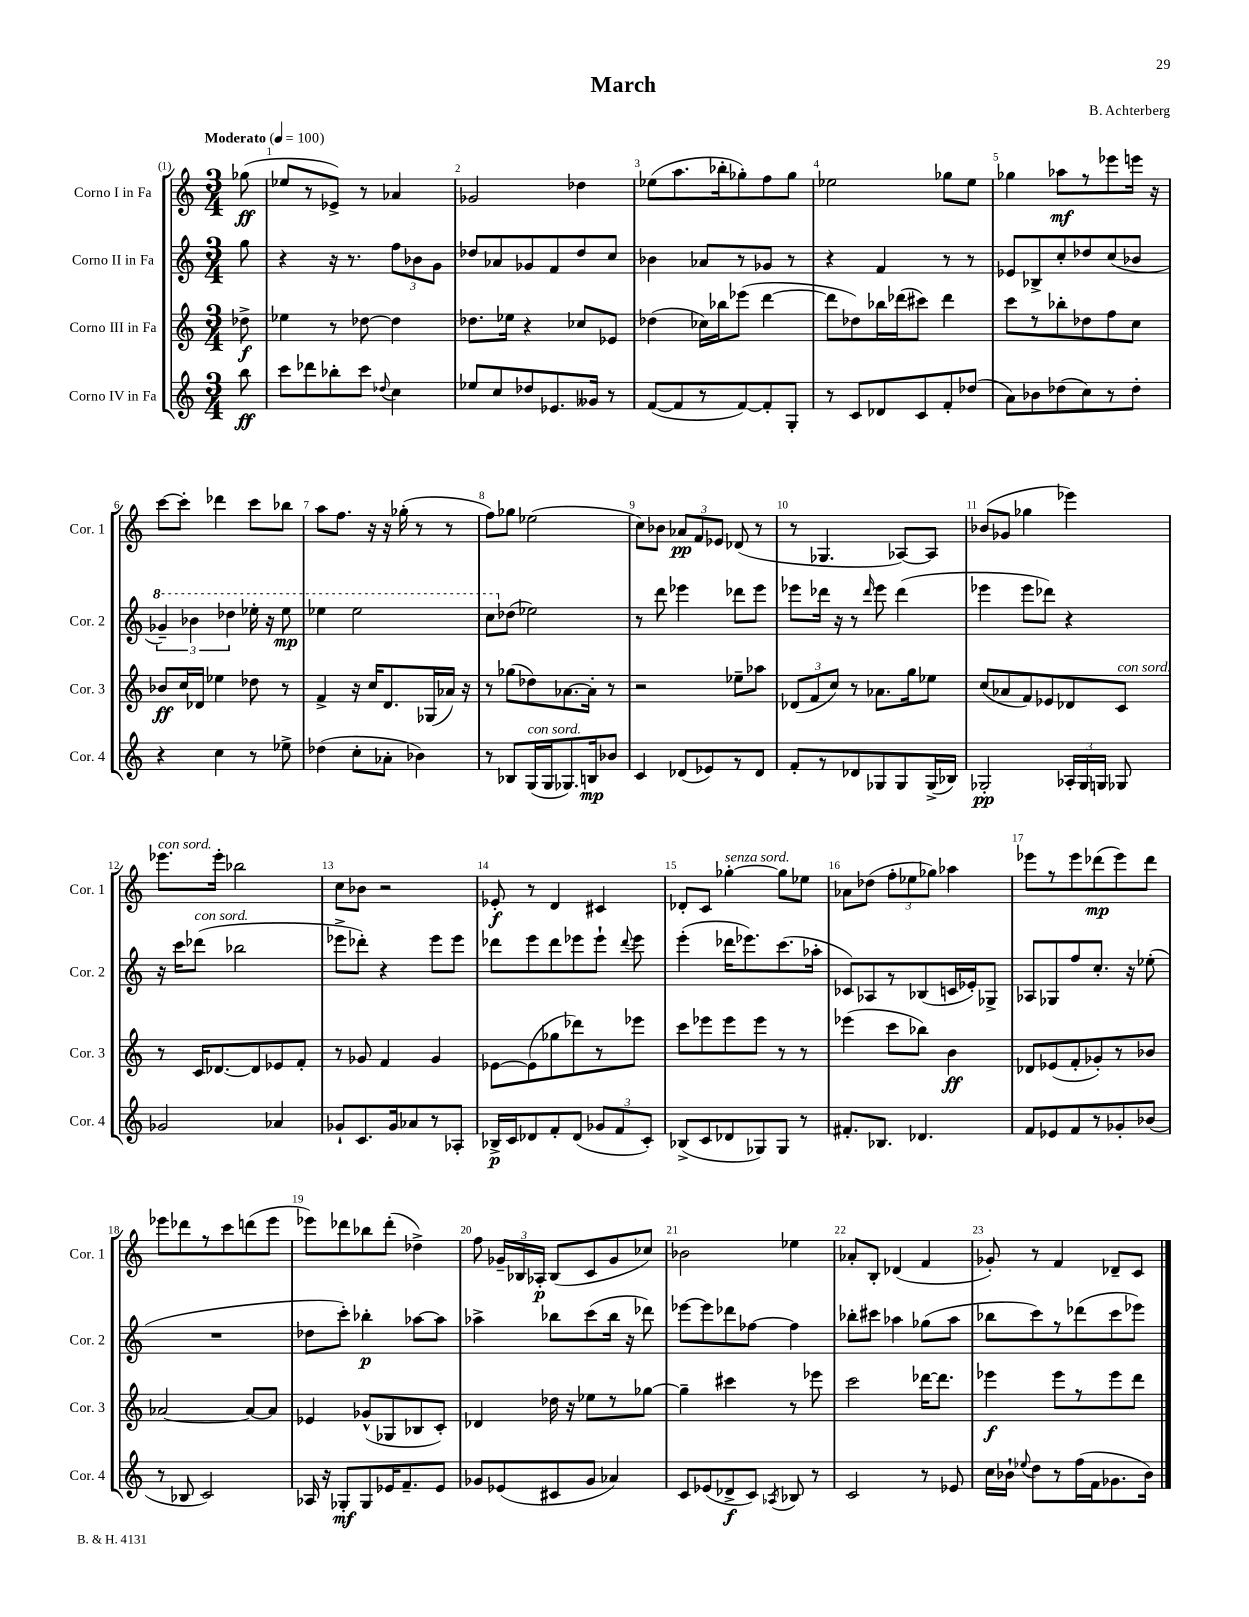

**kern	**dynam	**kern	**dynam	**kern	**dynam	**kern	**dynam
*part4	*part4	*part3	*part3	*part2	*part2	*part1	*part1
*staff4	*staff4	*staff3	*staff3	*staff2	*staff2	*staff1	*staff1
*I"Corno IV in Fa	*	*I"Corno III in Fa	*	*I"Corno II in Fa	*	*I"Corno I in Fa	*
*I'Cor. 4	*	*I'Cor. 3	*	*I'Cor. 2	*	*I'Cor. 1	*
*clefG2	*	*clefG2	*	*clefG2	*	*clefG2	*
*k[]	*	*k[]	*	*k[]	*	*k[]	*
*M3/4	*	*M3/4	*	*M3/4	*	*M3/4	*
*MM100	*	*MM100	*	*MM100	*	*MM100	*
=	=	=	=	=	=	=	=
!	!	!	!	!	!	!LO:TX:a:B:t=Moderato	!
8bb\	ff	8dd-X^\	f	8gg\	.	(8gg-X\	ff
=1	=1	=1	=1	=1	=1	=1	=1
8ccc\L	.	4ee-X\	.	4r	.	8ee-X/L	.
8ddd-X\	.	.	.	.	.	8r	.
8bb-X'\	.	8r	.	16r	.	8e-X^/J)	.
.	.	.	.	8.r	.	.	.
8ccc\J	.	[8dd-X\	.	.	.	8r	.
8qqdd-X/	.	.	.	.	.	.	.
4cc\	.	4dd-\]	.	12ff\L	.	4a-X/	.
.	.	.	.	12b-X\	.	.	.
.	.	.	.	12g\J	.	.	.
=2	=2	=2	=2	=2	=2	=2	=2
8ee-X/L	.	8.dd-X\L	.	8dd-X/L	.	2g-X/	.
8cc/	.	.	.	8a-X/	.	.	.
.	.	16ee-X\Jk	.	.	.	.	.
8dd-X/	.	4r	.	8g-X/	.	.	.
8.e-X/	.	.	.	8f/	.	.	.
.	.	8cc-X/L	.	8dd-/	.	4dd-X\	.
16g--X/Jk	.	.	.	.	.	.	.
8r	.	8e-X/J	.	8cc/J	.	.	.
=3	=3	=3	=3	=3	=3	=3	=3
([8f/L	.	(4dd-X\	.	4b-X\	.	(8ee-X\L	.
8f/]	.	.	.	.	.	8.aa\	.
8r	.	16cc-X\LL)	.	8a-X/L	.	.	.
.	.	16bb-X\J	.	.	.	16bb-X'\k	.
[8f/)	.	(8eee-X\J	.	8r	.	8gg-X'\)	.
8f'/]	.	[4ddd\	.	8g-X/J	.	8ff\	.
8G'/J	.	.	.	8r	.	8gg-\J	.
=4	=4	=4	=4	=4	=4	=4	=4
8r	.	8ddd\L]	.	4r	.	2ee-X\	.
8c/L	.	8dd-X\)	.	.	.	.	.
8d-X/	.	16bb-X\L	.	4f/	.	.	.
.	.	(16ddd-X\J	.	.	.	.	.
8c/	.	8ccc#X\J)	.	.	.	.	.
8f'/	.	4ddd-\	.	8r	.	8gg-X\L	.
(8dd-X/J	.	.	.	8r	.	8ee-\J	.
=5	=5	=5	=5	=5	=5	=5	=5
8a\L)	.	8ccc\L	.	8e-X/L	.	4gg-X\	.
8b-X\	.	8r	.	8B-X^/	.	.	.
(8dd-X\	.	8bb-X'\	.	8cc'/	.	8aa-X\L	mf
8cc\)	.	8dd-X\	.	8dd-X/	.	8r	.
8r	.	8ff\	.	(8cc/	.	8eee-X\	.
8dd-'\J	.	8cc\J	.	8b-X/J	.	16eeen\Jk	.
.	.	.	.	.	.	16r	.
!!LO:LB:g=z
=6	=6	=6	=6	=6	=6	=6	=6
*	*	*	*	*8va	*	*	*
4r	.	8b-X/L	ff	6gg-X~/)	.	[8ccc\L	.
.	.	16cc/L	.	.	.	8ccc'\J]	.
.	.	.	.	6bb-X\	.	.	.
.	.	16d-X/JJ	.	.	.	.	.
4cc\	.	4ee-X\	.	.	.	4ddd-X\	.
.	.	.	.	6ddd-X\	.	.	.
8r	.	8dd-X\	.	16eee-X'\	.	8ccc\L	.
.	.	.	.	16r	.	.	.
8ee-X^\	.	8r	.	8eee-\	mp	8bb-X\J	.
=7	=7	=7	=7	=7	=7	=7	=7
(4dd-X\	.	4f^/	.	4eee-X\	.	8aa\L	.
.	.	.	.	.	.	8.ff\J	.
8cc'\L	.	16r	.	2eee-\	.	.	.
.	.	16cc/KL	.	.	.	16r	.
8a-X'\J	.	8.d/	.	.	.	16r	.
.	.	.	.	.	.	(16gg-X'\	.
4b-X\)	.	.	.	.	.	8r	.
.	.	(16G-X/L	.	.	.	.	.
.	.	16a-X/JJ)	.	.	.	8r	.
.	.	16r	.	.	.	.	.
=8	=8	=8	=8	=8	=8	=8	=8
8r	.	8r	.	8ccc\L	.	8ff\L)	.
*	*	*	*	*X8va	*	*	*
8B-X/L	.	(8gg-X\L	.	(8dd-X\J	.	8gg-X\J	.
!LO:TX:a:i:t=con sord.	!	!	!	!	!	!	!
(16G/L	.	8dd-X\)	.	2ee-X\)	.	(2ee-X\	.
16G/J	.	.	.	.	.	.	.
8.G-X/)	.	[8.a-X\	.	.	.	.	.
16Bn/k	mp	16a-'\Jk]	.	.	.	.	.
8b-X/J	.	8r	.	.	.	.	.
=9	=9	=9	=9	=9	=9	=9	=9
4c/	.	2r	.	8r	.	8cc\L)	.
.	.	.	.	8ddd\	.	8b-X\J	.
(8d-X/L	.	.	.	4eee-X\	.	12a-X/L	pp
.	.	.	.	.	.	12f/	.
8e-X/)	.	.	.	.	.	.	.
.	.	.	.	.	.	12e-X/J	.
8r	.	8ee-X~\L	.	8ddd-X\L	.	(8d-X/	.
8d-/J	.	8aa-X\J	.	8eee-\J	.	8r	.
=10	=10	=10	=10	=10	=10	=10	=10
8f'/L	.	(12d-X/L	.	8eee-X\L	.	8r	.
.	.	12f/	.	.	.	.	.
8r	.	.	.	16ddd-X\Jk	.	4.G-X/	.
.	.	12cc/J)	.	.	.	.	.
.	.	.	.	16r	.	.	.
8d-X/	.	8r	.	8r	.	.	.
.	.	.	.	16qqddd-/	.	.	.
8G-X/	.	8.a-X\L	.	8eee-\	.	.	.
8G-/	.	.	.	(4ddd-\	.	[8A-X/L)	.
.	.	16gg\k	.	.	.	.	.
(16G-^/L	.	8ee-X\J	.	.	.	8A-/J]	.
16B-X/JJ)	.	.	.	.	.	.	.
=11	=11	=11	=11	=11	=11	=11	=11
2G-X'/	pp	(8cc/L	.	4eee-X\	.	(8b-X/L	.
.	.	8a-X/	.	.	.	8g-X/J	.
.	.	8f/)	.	8eee-\L	.	4gg-X\	.
.	.	8e-X/	.	8ddd-X\J)	.	.	.
24A-X'/LL	.	8d-X/	.	4r	.	4eee-X\)	.
24G-/	.	.	.	.	.	.	.
24Gn/JJ	.	.	.	.	.	.	.
!	!	!LO:TX:a:i:t=con sord.	!	!	!	!	!
8G-X/	.	8c/J	.	.	.	.	.
!!LO:LB:g=z
=12	=12	=12	=12	=12	=12	=12	=12
!	!	!	!	!	!	!LO:TX:a:i:t=con sord.	!
2g-X/	.	8r	.	16r	.	8.eee-X\L	.
.	.	.	.	16ccc\KL	.	.	.
!	!	!	!	!LO:TX:a:i:t=con sord.	!	!	!
.	.	16c/KL	.	(8ddd-X\J	.	.	.
.	.	[8.d-X/	.	.	.	16eee-'\Jk	.
.	.	.	.	2bb-X\	.	2bb-X\	.
.	.	8d-/]	.	.	.	.	.
4a-X/	.	8e-X/	.	.	.	.	.
.	.	8f'/J	.	.	.	.	.
=13	=13	=13	=13	=13	=13	=13	=13
8g-X`/L	.	8r	.	8eee-X^\L	.	8cc\L	.
8.c/	.	8g-X/	.	8ddd-X'\J)	.	8b-X\J	.
.	.	4f/	.	4r	.	2r	.
16g-/k	.	.	.	.	.	.	.
8a-X/	.	.	.	.	.	.	.
8r	.	4g-/	.	8eee-\L	.	.	.
8A-X'/J	.	.	.	8eee-\J	.	.	.
=14	=14	=14	=14	=14	=14	=14	=14
16B-X^/LL	p	[8e-X\L	.	8ddd-X\L	.	8e-X'/	f
16c/J	.	.	.	.	.	.	.
8d-X/	.	(8e-\]	.	8eee\	.	8r	.
8f'/	.	8gg-X\	.	8ddd-\	.	4d/	.
(8d-/J	.	8ddd-X\)	.	8eee-X\	.	.	.
12g-X/L	.	8r	.	8eee-`\J	.	4c#X/	.
12f/	.	.	.	.	.	.	.
.	.	.	.	8qqddd-/	.	.	.
.	.	8eee-X\J	.	8eee-\	.	.	.
12c'/J)	.	.	.	.	.	.	.
=15	=15	=15	=15	=15	=15	=15	=15
(8B-X^/L	.	8ccc\L	.	(4eee'\	.	8d-X'/L	.
8c/	.	8eee-X\	.	.	.	8c/J	.
!	!	!	!	!	!	!LO:TX:a:i:t=senza sord.	!
8d-X/	.	8eee-\	.	16ddd-X\KL	.	[4gg-X'\	.
.	.	.	.	8.eee-X\)	.	.	.
8G-X/)	.	8eee-\J	.	.	.	.	.
8G-/J	.	8r	.	(8.ccc\	.	8gg-\L]	.
8r	.	8r	.	.	.	8ee-X\J	.
.	.	.	.	16aa-X'\Jk	.	.	.
=16	=16	=16	=16	=16	=16	=16	=16
8.f#X'/L	.	(4eee-X\	.	8c-X/L)	.	8a-X\L	.
.	.	.	.	8A-X/	.	(8dd-X\J	.
8.B-X/J	.	.	.	.	.	.	.
.	.	8ccc\L	.	8r	.	12ff'\L	.
.	.	.	.	.	.	12ee-X\	.
4.d-X/	.	8bb-X\J)	.	(8B-X/	.	.	.
.	.	.	.	.	.	12gg-X\J)	.
.	.	4b\	ff	16cn/L	.	4aa-X\	.
.	.	.	.	16e-X'/J)	.	.	.
.	.	.	.	8G-X^/J	.	.	.
=17	=17	=17	=17	=17	=17	=17	=17
8f/L	.	8d-X/L	.	8A-X/L	.	8eee-X\L	.
8e-X/	.	(8e-X/	.	8G-X/	.	8r	.
8f/	.	8f'/	.	8ff/	.	8eee-\	.
8r	.	8g-X'/)	.	8.cc'/J	.	(8ddd-X\	mp
8g-X'/	.	8r	.	.	.	8eee-\)	.
.	.	.	.	16r	.	.	.
(8b-X/J	.	8b-X/J	.	(8ee-X'\	.	8ddd-\J	.
!!LO:LB:g=z
=18	=18	=18	=18	=18	=18	=18	=18
8r	.	[2a-X/	.	2.r	.	8eee-X\L	.
8B-X/	.	.	.	.	.	8ddd-X\	.
2c/)	.	.	.	.	.	8r	.
.	.	.	.	.	.	8ccc\	.
.	.	8a-/L_	.	.	.	(8dddn\	.
.	.	8a-/J]	.	.	.	8eee-\J	.
=19	=19	=19	=19	=19	=19	=19	=19
16A-X/	.	4e-X/	.	8dd-X\L	.	8eee-X\L)	.
16r	.	.	.	.	.	.	.
8G-X'/L	mf	.	.	8ccc'\J)	.	8ddd-X\	.
8G-/	.	(8g-X^^/L	.	4bb-X'\	p	8bb-X\	.
16e-X/K	.	8G-X/	.	.	.	(8ddd-'\J	.
8.f~/	.	.	.	.	.	.	.
.	.	8B-X/	.	[8aa-X\L	.	4dd-X^\)	.
8e-/J	.	8c'/J)	.	8aa-\J]	.	.	.
=20	=20	=20	=20	=20	=20	=20	=20
8g-X/L	.	4d-X/	.	4aa-X^\	.	8ff\	.
(8e-X/	.	.	.	.	.	24g-X~/LL	.
.	.	.	.	.	.	24B-X/	.
.	.	.	.	.	.	24A-X'/JJ	p
8c#X/	.	16dd-X\	.	8bb-X\L	.	(8B-/L	.
.	.	16r	.	.	.	.	.
8g-/J	.	8ee-X\L	.	(8ccc\	.	8c/	.
4a-X/)	.	8r	.	16bb-\Jk	.	8g-/	.
.	.	.	.	16r	.	.	.
.	.	[8gg-X\J	.	8ddd-X\)	.	8cc-X/J)	.
=21	=21	=21	=21	=21	=21	=21	=21
8c/L	.	4gg-~\]	.	[8eee-X\L	.	2b-X\	.
(8e-X/	.	.	.	8eee-\]	.	.	.
8d-X^/	f	4ccc#X\	.	8ddd-X\	.	.	.
8c/J)	.	.	.	[8ff-X\J	.	.	.
8qA-X/	.	.	.	.	.	.	.
8B-X/	.	8r	.	4ff-\]	.	4ee-X\	.
8r	.	8eee-X\	.	.	.	.	.
=22	=22	=22	=22	=22	=22	=22	=22
2c/	.	2ccc\	.	8bb-X'\L	.	8a-X'/L	.
.	.	.	.	8ccc#X\J	.	8B'/J	.
.	.	.	.	4aa-X\	.	(4d-X/	.
8r	.	[16ddd-X\KL	.	(8gg-X\L	.	4f/	.
.	.	8.ddd-\J]	.	.	.	.	.
8e-X/	.	.	.	8aa-\J	.	.	.
=23	=23	=23	=23	=23	=23	=23	=23
16cc\LL	.	4eee-X\	f	8bb-X\L	.	8g-X'/)	.
16b-X`\JJ	.	.	.	.	.	.	.
8qqee-X/	.	.	.	.	.	.	.
8dd\L	.	.	.	8ccc\)	.	8r	.
8r	.	8eee-\L	.	8r	.	4f/	.
(16ff\L	.	8r	.	(8ddd-X\	.	.	.
16f\J	.	.	.	.	.	.	.
8.g-X\	.	8eee-\	.	8ccc\	.	8d-X~/L	.
.	.	8ddd\J	.	8eee-X\J)	.	8c/J	.
16b-\Jk)	.	.	.	.	.	.	.
==	==	==	==	==	==	==	==
*-	*-	*-	*-	*-	*-	*-	*-
